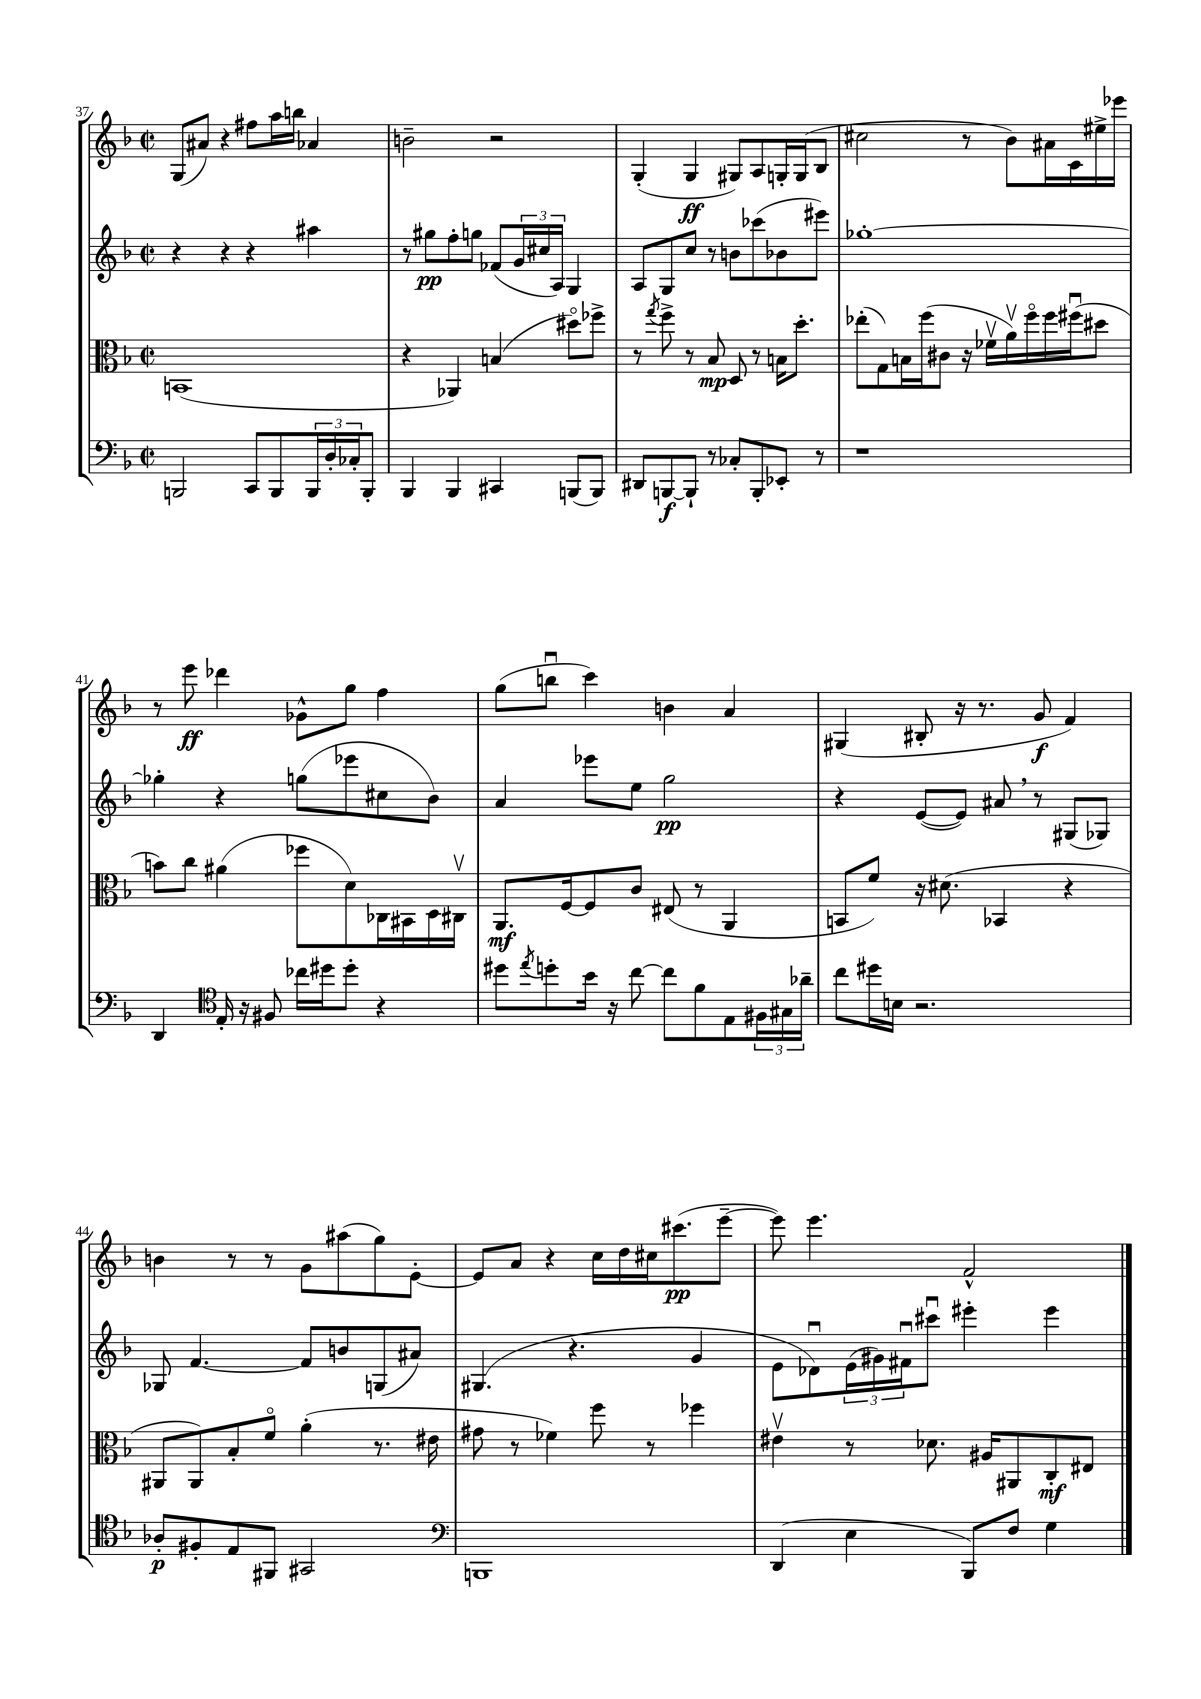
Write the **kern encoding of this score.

**kern	**dynam	**kern	**dynam	**kern	**dynam	**kern	**dynam
*part4	*part4	*part3	*part3	*part2	*part2	*part1	*part1
*staff4	*staff4	*staff3	*staff3	*staff2	*staff2	*staff1	*staff1
*clefF4	*	*clefC3	*	*clefG2	*	*clefG2	*
*k[b-]	*	*k[b-]	*	*k[b-]	*	*k[b-]	*
*M2/2	*	*M2/2	*	*M2/2	*	*M2/2	*
*met(c|)	*	*met(c|)	*	*met(c|)	*	*met(c|)	*
=37	=37	=37	=37	=37	=37	=37	=37
2BBBn/	.	(1BBn	.	4r	.	(8G/L	.
.	.	.	.	.	.	8a#X/J)	.
.	.	.	.	4r	.	4r	.
8CC/L	.	.	.	4r	.	8ff#X\L	.
8BBB/	.	.	.	.	.	16aa\L	.
.	.	.	.	.	.	16bbn\JJ	.
24BBB/L	.	.	.	4aa#X\	.	4a-X/	.
24D'/	.	.	.	.	.	.	.
24C-X'/J	.	.	.	.	.	.	.
8BBB'/J	.	.	.	.	.	.	.
=38	=38	=38	=38	=38	=38	=38	=38
4BBB-/	.	4r	.	8r	.	2bn~\	.
.	.	.	.	8gg#X\L	pp	.	.
4BBB-/	.	4AA-X/)	.	8ff'\	.	.	.
.	.	.	.	8ggn\J	.	.	.
4CC#X/	.	(4Bn/	.	(8f-X/L	.	2r	.
.	.	.	.	24g/L	.	.	.
.	.	.	.	24cc#X/	.	.	.
.	.	.	.	24A/JJ)	.	.	.
(8BBBn/L	.	8dd#X\L)	.	4G/	.	.	.
8BBB/J)	.	8ff-X^\J	.	.	.	.	.
=39	=39	=39	=39	=39	=39	=39	=39
8DD#X/L	.	8r	.	8A/L	.	(4G'/	.
.	.	8qgg/	.	.	.	.	.
[8BBBn/	f	8ff^\	.	8G/	.	.	.
8BBB`/J]	.	8r	.	8cc/J	.	4G/	ff
8r	.	8B-/	mp	8r	.	.	.
8C-X'/L	.	8D/	.	8bn\L	.	8G#X/L)	.
8BBB'/	.	8r	.	(8ccc-X\	.	8A/	.
8EE-X'/J	.	16Bn\KL	.	8b-X\	.	16Gn'/L	.
.	.	8.dd'\J	.	.	.	(16G/J	.
8r	.	.	.	8eee#X\J)	.	8B-/J	.
=40	=40	=40	=40	=40	=40	=40	=40
1r	.	(8ee-X'\L	.	[1gg-X'	.	2cc#X\	.
.	.	8G\)	.	.	.	.	.
.	.	16Bn\L	.	.	.	.	.
.	.	(16ff\J	.	.	.	.	.
.	.	8c#X\J	.	.	.	.	.
.	.	16r	.	.	.	8r	.
.	.	16f-Xv\LL	.	.	.	.	.
.	.	16av\)	.	.	.	8b-\L)	.
.	.	16ff\	.	.	.	.	.
.	.	16ff\	.	.	.	16a#X\L	.
.	.	(16ff#Xu\J	.	.	.	16c\	.
.	.	8dd#X\J	.	.	.	16ee#X^\	.
.	.	.	.	.	.	16eee-X\JJ	.
!!LO:LB:g=z
=41	=41	=41	=41	=41	=41	=41	=41
4DD/	.	8bn\L)	.	4gg-X'\]	.	8r	.
.	.	8cc\J	.	.	.	8eee\	ff
*clefC4	*	*	*	*	*	*	*
16E'/	.	(4a#X\	.	4r	.	4ddd-X\	.
16r	.	.	.	.	.	.	.
8F#X/	.	.	.	.	.	.	.
16cc-X\LL	.	8ff-X\L	.	(8ggn\L	.	8g-X^^\L	.
16dd#X\J	.	.	.	.	.	.	.
8dd#'\J	.	8d\)	.	8eee-X\	.	8gg\J	.
4r	.	16C-X\L	.	8cc#X\	.	4ff\	.
.	.	16BB#X\	.	.	.	.	.
.	.	16D\	.	8b-\J)	.	.	.
.	.	16C#Xv\JJ	.	.	.	.	.
=42	=42	=42	=42	=42	=42	=42	=42
8dd#X\L	.	8.AA/L	mf	4a/	.	(8gg\L	.
8qee/	.	.	.	.	.	.	.
8ddn'\	.	.	.	.	.	8bbnu\J	.
.	.	[16F/k	.	.	.	.	.
16b-\Jk	.	8F/]	.	8eee-X\L	.	4ccc\)	.
16r	.	.	.	.	.	.	.
[8cc\	.	8c/J	.	8ee\J	.	.	.
8cc\L]	.	(8E#X/	.	2gg\	pp	4bn\	.
8f\	.	8r	.	.	.	.	.
8E\	.	4AA/	.	.	.	4a/	.
24F#X\L	.	.	.	.	.	.	.
24G#X\	.	.	.	.	.	.	.
24a-X~\JJ	.	.	.	.	.	.	.
=43	=43	=43	=43	=43	=43	=43	=43
8cc\L	.	8BBn/L	.	4r	.	(4G#X/	.
16dd#X\L	.	8f/J)	.	.	.	.	.
16Bn\JJ	.	.	.	.	.	.	.
2.r	.	16r	.	([8e/L	.	8B#X'/	.
.	.	(8.d#X\	.	.	.	.	.
.	.	.	.	8e/J])	.	16r	.
.	.	.	.	.	.	8.r	.
.	.	4BB-X/	.	8a#X,/	.	.	.
.	.	.	.	8r	.	8g/	f
.	.	4r	.	(8G#X/L	.	4f/)	.
.	.	.	.	8G-X/J)	.	.	.
!!LO:LB:g=z
=44	=44	=44	=44	=44	=44	=44	=44
8A-X'/L	p	8AA#X/L	.	8G-X/	.	4bn\	.
8F#X'/	.	8AA#/)	.	[4.f/	.	.	.
8E/	.	8B-'/	.	.	.	8r	.
8FF#X/J	.	8f/J	.	.	.	8r	.
2GG#X/	.	(4a'\	.	8f/L]	.	8g\L	.
.	.	.	.	8bn/	.	(8aa#X\	.
.	.	8.r	.	(8Gn/	.	8gg\)	.
.	.	.	.	8a#X/J)	.	[8e'\J	.
.	.	16e#X\	.	.	.	.	.
=45	=45	=45	=45	=45	=45	=45	=45
*clefF4	*	*	*	*	*	*	*
1BBBn	.	8g#X\	.	(4.G#X/	.	8e/L]	.
.	.	8r	.	.	.	8a/J	.
.	.	4f-X\)	.	.	.	4r	.
.	.	.	.	4.r	.	.	.
.	.	8ff\	.	.	.	16cc\LL	.
.	.	.	.	.	.	16dd\	.
.	.	8r	.	.	.	16cc#X\J	.
.	.	.	.	.	.	(8.ccc#X\	pp
.	.	4ff-X\	.	4g/	.	.	.
.	.	.	.	.	.	[8eee~\J	.
=46	=46	=46	=46	=46	=46	=46	=46
(4DD/	.	4e#Xv\	.	8e\L	.	8eee\])	.
.	.	.	.	8d-Xu\)	.	4.eee\	.
4E\	.	8r	.	(24e\L	.	.	.
.	.	.	.	24g#X\)	.	.	.
.	.	.	.	24f#Xu\J	.	.	.
.	.	8.d-X\	.	8ccc#Xu\J	.	.	.
8BBB-/L)	.	.	.	4eee#X'\	.	2f^^/	.
.	.	16A#X/KL	.	.	.	.	.
8F/J	.	8AA#X/	.	.	.	.	.
4G\	.	8C'/	mf	4eee#\	.	.	.
.	.	8E#X/J	.	.	.	.	.
==	==	==	==	==	==	==	==
*-	*-	*-	*-	*-	*-	*-	*-
